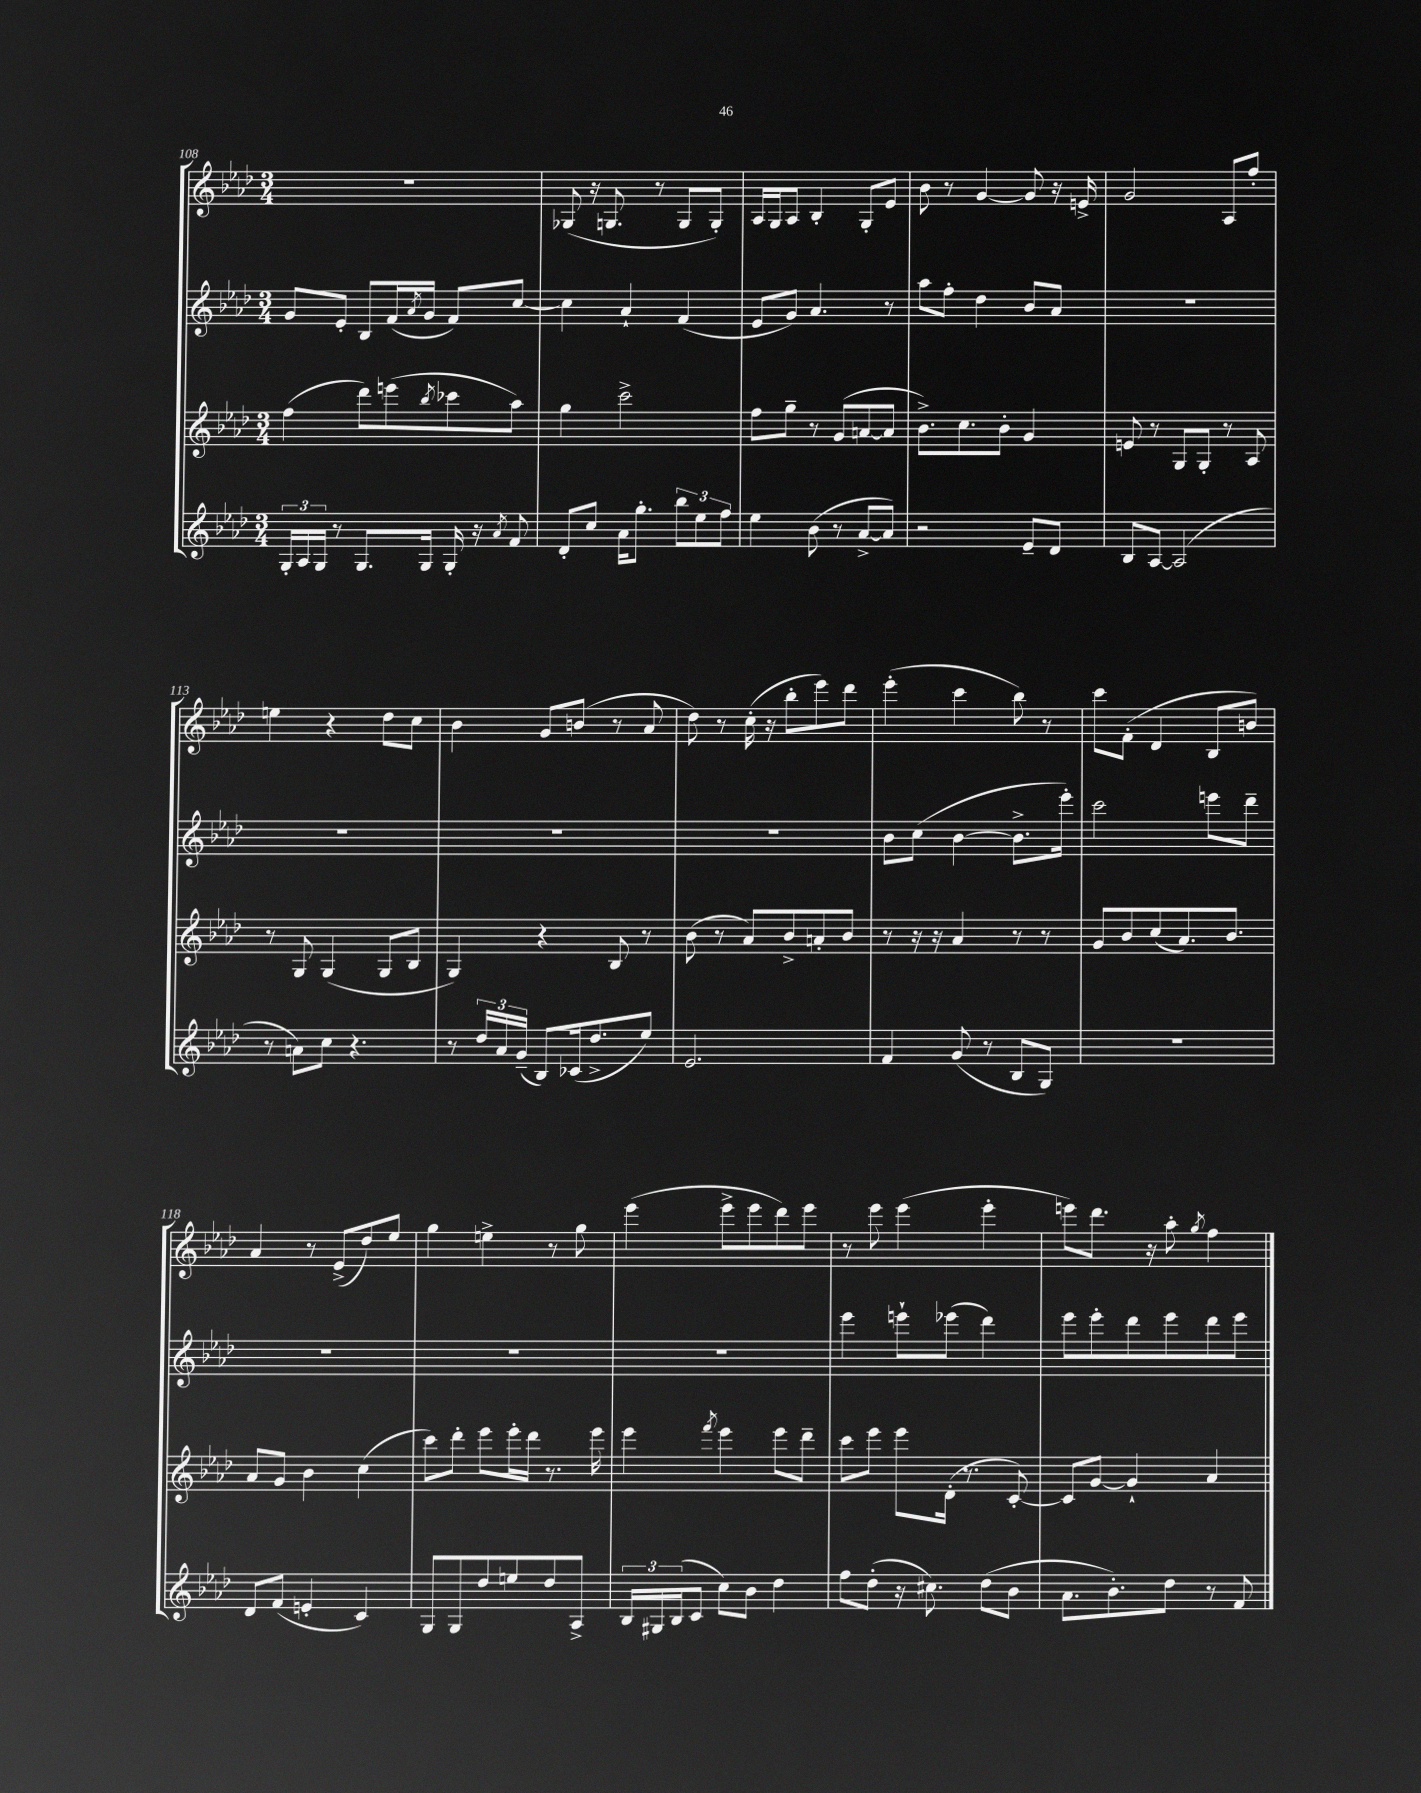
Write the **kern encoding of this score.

**kern	**kern	**kern	**kern
*staff4	*staff3	*staff2	*staff1
*clefG2	*clefG2	*clefG2	*clefG2
*k[b-e-a-d-]	*k[b-e-a-d-]	*k[b-e-a-d-]	*k[b-e-a-d-]
*M3/4	*M3/4	*M3/4	*M3/4
24G'/LL	(4ff\	8g/L	2.r
24A-/	.	.	.
24G/JJ	.	.	.
8r	.	8e-'/J	.
8.G/L	8ddd-\L)	8B-/L	.
.	(8eee\	(16f/L	.
.	.	8qa-/	.
16G/Jk	.	16g/JJ	.
.	8qbb-/	.	.
16G'/	8ccc-\	8f/L)	.
16r	.	.	.
8qa-/	.	.	.
8f/	8aa-\J)	[8cc/J	.
=	=	=	=
8d-'/L	4gg\	4cc\]	(8G-/
8cc/J	.	.	16r
.	.	.	8.G/
16a-\LK	2ccc^\	4a-`/	.
8.gg'\J	.	.	.
.	.	.	8r
12bb-\L	.	(4f/	8G/L
12ee-\	.	.	.
.	.	.	8G'/J)
12ff\J	.	.	.
=	=	=	=
4ee-\	8ff\L	8e-/L	16A-/LL
.	.	.	16G/J
.	8gg~\J	8g/J)	8A-/J
(8b-\	8r	4.a-/	4B-'/
8r	(8g/L	.	.
[8a-^/L	[8a/	.	8G'/L
8a-/]J)	8a/]J	8r	8e-/J
=	=	=	=
2r	8.b-^\L)	8aa-\L	8b-\
.	.	8ff'\J	8r
.	8.cc\	.	.
.	.	4dd-\	[4g/
.	8b-'\J	.	.
8e-~/L	4g/	8b-/L	8g/]
8d-/J	.	8a-/J	16r
.	.	.	16e^/
=	=	=	=
8B-/L	8e/	2.r	2g/
[8A-/J	8r	.	.
(2A-/]	8G/L	.	.
.	8G'/J	.	.
.	8r	.	8A-/L
.	8A-/	.	8ff'/J
=	=	=	=
8r	8r	2.r	4ee\
8a\L)	8G/	.	.
8cc\J	(4G/	.	4r
4.r	.	.	.
.	8G/L	.	8dd-\L
.	8B-/J	.	8cc\J
=	=	=	=
8r	4G/)	2.r	4b-\
24dd-/LL	.	.	.
24a-/	.	.	.
(24g~/JJ	.	.	.
8B-/L)	4r	.	8g/L
(16c-/k	.	.	(8b/J
8.dd-^/	.	.	.
.	8B-/	.	8r
8ee-/J)	8r	.	8a-/
=	=	=	=
2.e-/	(8b-\	2.r	8dd-\)
.	8r	.	8r
.	8a-/L)	.	(16cc'\
.	.	.	16r
.	8b-^/	.	8bb-'\L
.	8a'/	.	8eee-\)
.	8b-/J	.	8ddd-\J
=	=	=	=
4f/	8r	8b-\L	(4eee-'\
.	16r	(8cc\J	.
.	16r	.	.
(8g/	4a-/	[4b-\	4ccc\
8r	.	.	.
8B-/L	8r	8.b-^\]L	8bb-\)
8G/J)	8r	.	8r
.	.	16eee-'\Jk)	.
=	=	=	=
2.r	8g/L	2ccc\	8ccc\L
.	8b-/	.	(8f'\J
.	(8cc/	.	4d-/
.	8.a-/)	.	.
.	.	8eee\L	8B-/L
.	8.b-/J	.	.
.	.	8ddd-~\J	8b/J)
=	=	=	=
8d-/L	8a-/L	2.r	4a-/
(8f/J	8g/J	.	.
4e'/	4b-\	.	8r
.	.	.	(8e-^/L
4c/)	(4cc\	.	8dd-/)
.	.	.	8ee-/J
=	=	=	=
8G/L	8ccc\L)	2.r	4gg\
8G/	8ddd-'\J	.	.
8dd-/	8eee-\L	.	4ee^\
8ee/	16eee-'\L	.	.
.	16ddd-\JJ	.	.
8dd-/	8.r	.	8r
8A-^/J	.	.	8gg\
.	16eee-\	.	.
=	=	=	=
24B-/LL	4eee-\	2.r	(4eee-\
24G#/	.	.	.
(24B-/J	.	.	.
8c/J	.	.	.
.	8qfff/	.	.
8cc\L)	4eee-\	.	8eee-^\L
8b-\J	.	.	8eee-\
4dd-\	8eee-\L	.	8ddd-\)
.	8ddd-~\J	.	8eee-\J
=	=	=	=
8ff\L	8ccc\L	4eee-\	8r
(8dd-'\J	8eee-\J	.	8eee-\
16r	8eee-\L	8eee`\L	(4eee-\
8.cc#\)	.	.	.
.	(16d-'\Jk	(8eee-\J	.
.	8.r	.	.
(8dd-\L	.	4ddd-\)	4eee-'\
8b-\J	[8c'/)	.	.
=	=	=	=
8.a-\L	8c/]L	8eee-\L	8eee\L)
.	[8g/J	8eee-'\	8.ddd-\J
8.b-'\)	.	.	.
.	4g`/]	8ddd-\	.
.	.	.	16r
8dd-\J	.	8eee-\	8aa-'\
.	.	.	8qgg/
8r	4a-/	8ddd-\	4ff\
8f/	.	8eee-\J	.
==	==	==	==
*-	*-	*-	*-
